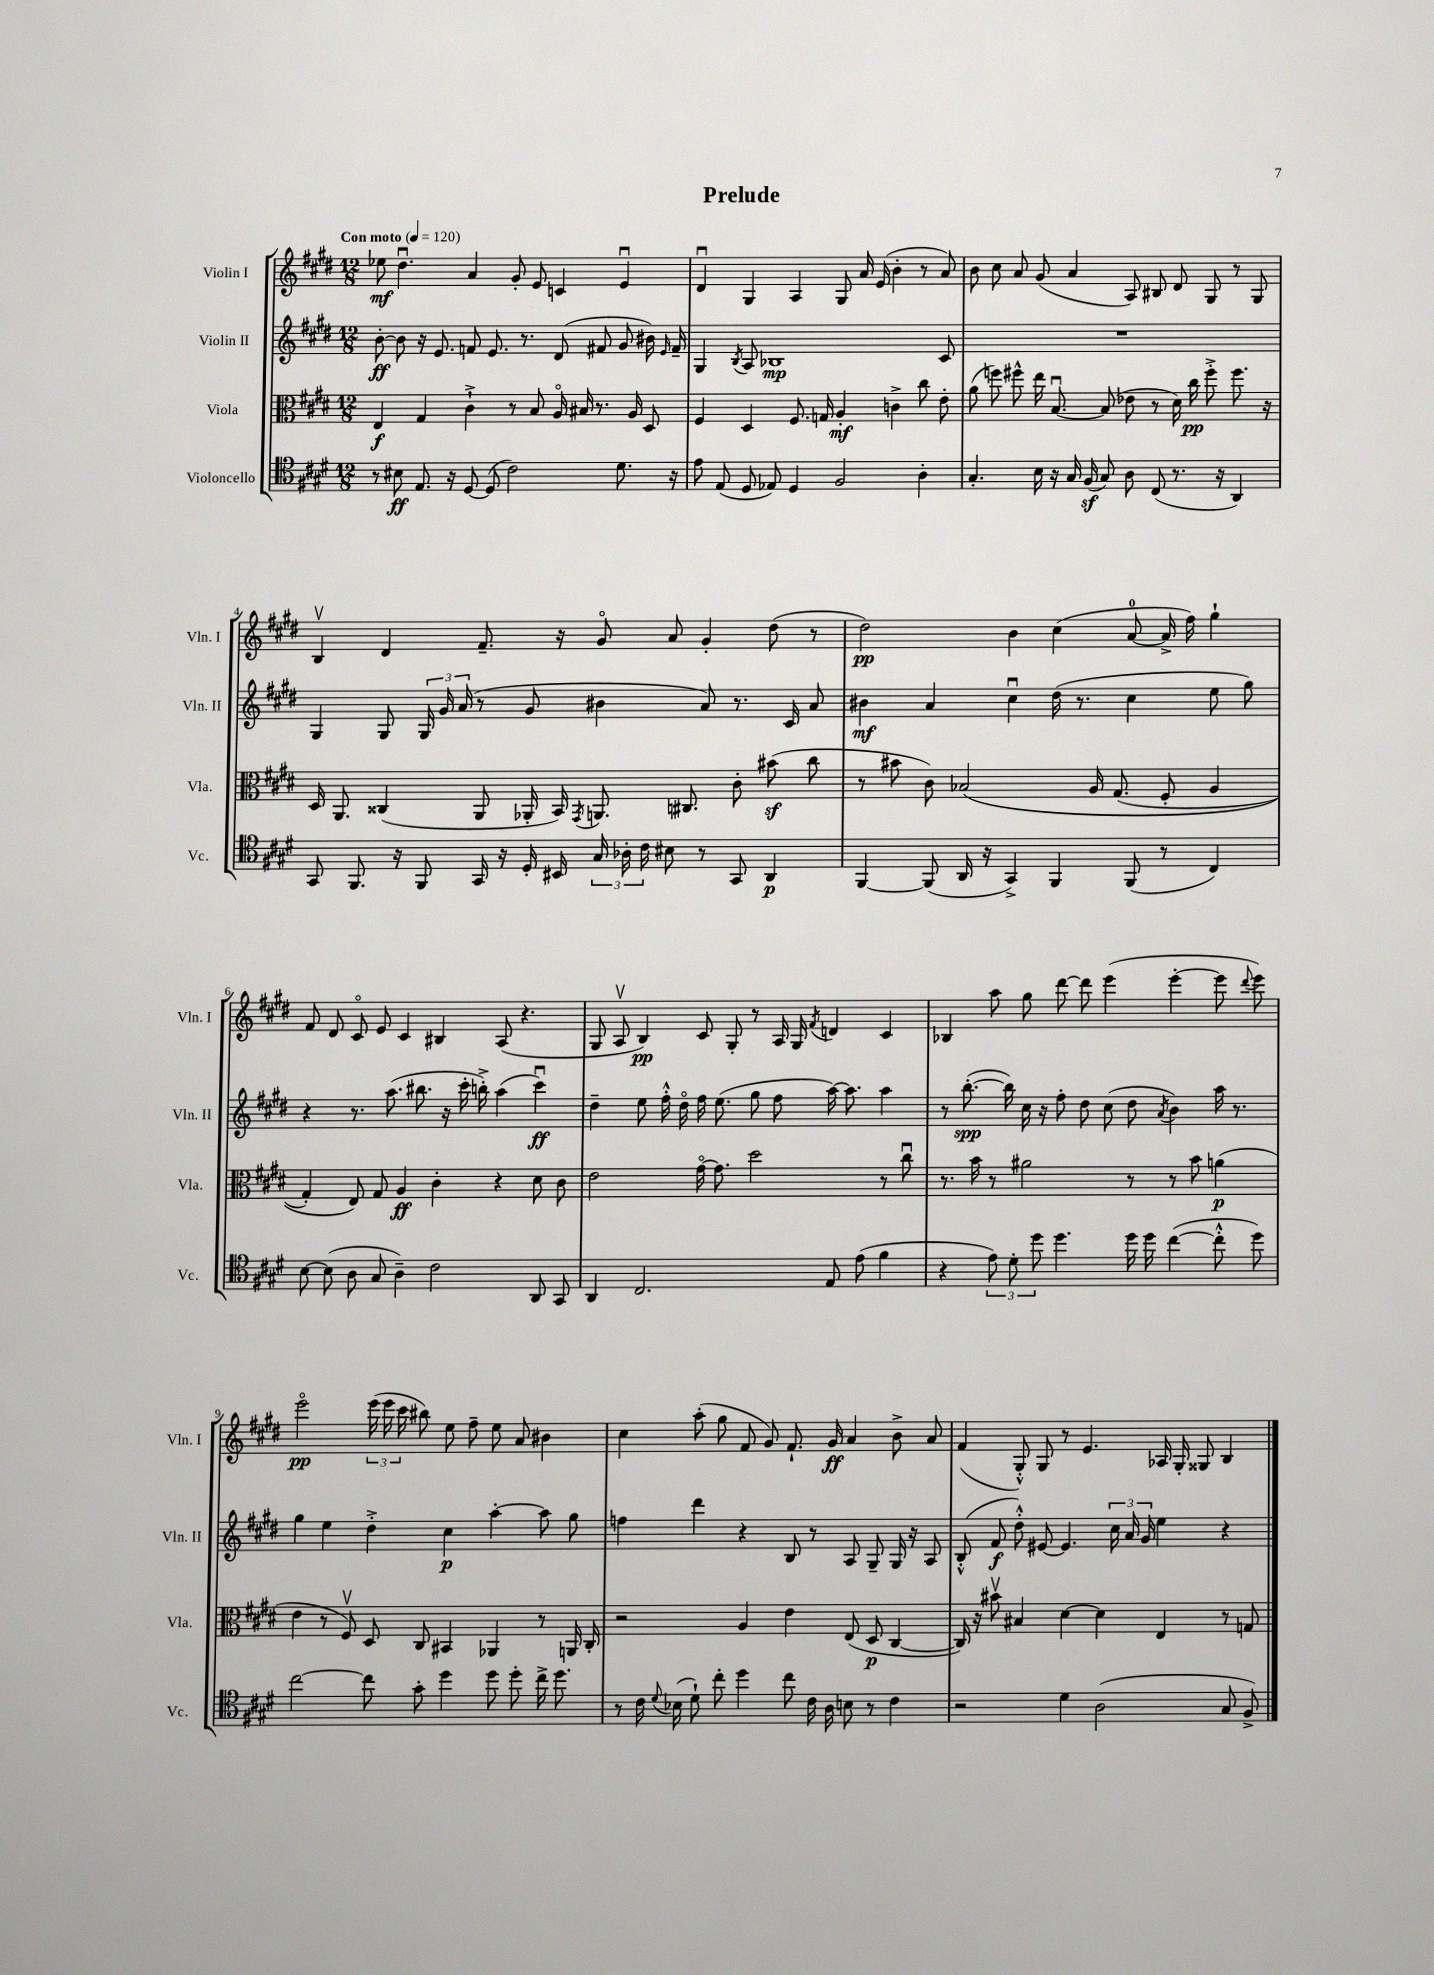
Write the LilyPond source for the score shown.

\header { title = "Prelude" }
<<
\new StaffGroup <<
\new Staff = "s0" \with { instrumentName = "Violin I" shortInstrumentName = "Vln. I" } {
    \clef treble \key e \major \numericTimeSignature \time 12/8 \tempo "Con moto" 4 = 120
    \autoBeamOff ees''8\mf dis''4.\downbow a'4 gis'8-. e'8 c'4 e'4\downbow |
    dis'4\downbow gis4 a4 gis8 a'16 e'16( b'4-. r8 a'8) |
    b'8 cis''8 a'8 gis'8( a'4 a8) bis8 dis'8 gis8 r8 gis8 |
    b4\upbow dis'4 fis'8.-- r16 gis'8\flageolet a'8 gis'4-. dis''8( r8 |
    dis''2\pp) b'4 cis''4( a'8-0~ a'16-> fis''16) gis''4-! |
    fis'8 dis'8 cis'8\flageolet e'8 cis'4 bis4 a8( r4. |
    gis8 a8\upbow b4\pp) cis'8 gis8-. r8 a16 gis16 \acciaccatura { fis'8 } d'4 cis'4 |
    bes4 a''8 gis''8 dis'''8~ dis'''8 e'''4( e'''4~-. e'''8 \appoggiatura { dis'''8 } e'''8) |
    e'''2\flageolet\pp \tuplet 3/2 { e'''16( e'''16 cis'''16 } bis''8) e''8 fis''8-- e''8 a'8 bis'4 |
    cis''4 a''8-.( gis''8 fis'8 gis'8) fis'8.-! gis'16\ff a'4 b'8-> a'8 |
    fis'4( gis8-.-^) gis8 r8 e'4. aes16 gis16-. gisis8 b4 \bar "|." |
}
\new Staff = "s1" \with { instrumentName = "Violin II" shortInstrumentName = "Vln. II" } {
    \clef treble \key e \major \numericTimeSignature \time 12/8
    \autoBeamOff b'8~-.\ff b'8 r16 e'8. f'8 e'8. r8. dis'8( fis'8 gis'8 bis'16) \grace { e'16 } fis'16-- |
    gis4 \acciaccatura { b8 } a8 bes1\mp cis'8 |
    R1. |
    gis4 gis8 \tuplet 3/2 { gis16 gis'16 a'16( } r8 gis'8 bis'4 a'8) r8. cis'16 a'8 |
    bis'4\mf a'4 cis''4\downbow dis''16( r8. cis''4 e''8 gis''8) |
    r4 r8. a''8.( bis''8. r16 cis'''16-. b''16-.->) a''4( cis'''4\downbow\ff) |
    dis''4-- e''8 fis''16-.-^ dis''16\flageolet fis''16 e''8.( gis''8 fis''8 a''16~) a''8. a''4 |
    r8 b''8.~-.\spp( b''16) cis''16 r16 fis''8-. dis''8 cis''8( dis''8 \acciaccatura { a'8 } b'4) a''16 r8. |
    gis''4 e''4 dis''4-.-> cis''4\p a''4~-. a''8 gis''8 |
    f''4 dis'''4 r4 b8 r8 a8 gis8-- gis16 r16 a8 |
    b8-.-^( fis'8\f dis''8-.-^) eis'8~ eis'4. \tuplet 3/2 { cis''16 a'16 gis'16 } e''4 r4 \bar "|." |
}
\new Staff = "s2" \with { instrumentName = "Viola" shortInstrumentName = "Vla." } {
    \clef alto \key e \major \numericTimeSignature \time 12/8
    \autoBeamOff e4\f gis4 cis'4-!-> r8 b8 a16\flageolet bis16 r8. a16 dis8 |
    fis4 dis4 fis8. g16 a4-.\mf c'4-> cis''8 e'8-. |
    a'8( f''8) fis''8-^ e''16 b8.~\downbow b8( ees'8 r8 dis'16) cis''16\pp fis''8-.-> fis''8. r16 |
    dis16 a,8. cisis4( a,8 aes,16-. b,16) \acciaccatura { gis,8 } a,8. cis8. cis'8-. bis'8\sf( cis''8 |
    r8 bis'8 cis'8) bes2\( a16 gis8.( fis8-. a4 |
    gis4-.) e8\) gis8 a4\ff cis'4-. r4 dis'8 cis'8 |
    e'2 gis'16~\flageolet gis'8. dis''2 r8 cis''8\downbow |
    r8. b'16 r8 ais'2 r8 r8 b'8 a'4\p( |
    e'4 r8 fis8\upbow) dis8 cis8 bis,4 aes,4 r8 a,16 cis16-. |
    r2 a4 e'4 e8( dis8\p cis4~ |
    cis16) r16 bis'8\upbow bis4 dis'4~ dis'4 e4 r8 g8 \bar "|." |
}
\new Staff = "s3" \with { instrumentName = "Violoncello" shortInstrumentName = "Vc." } {
    \clef tenor \key e \major \numericTimeSignature \time 12/8
    \autoBeamOff r8 bis8\ff e8. r16 dis8~ dis8( cis'2) dis'8. r16 |
    e'8 e8( dis8 ees8) dis4 fis2 a4-. |
    gis4.-. b16 r16 gis16 fis16\sf( gis8) a8 cis8( r8. r16 a,4) |
    gis,8 fis,8. r16 fis,8 gis,16 r16 dis16-. bis,16 \tuplet 3/2 { gis16 aes16-. cis'16 } bis8 r8 gis,8 a,4\p |
    fis,4~ fis,8( a,16 r16 gis,4->) fis,4 fis,8( r8 cis4) |
    b8~ b8( a8 gis8 a4--) cis'2 a,8 gis,8 |
    a,4 cis2. e8 e'8( fis'4 |
    r4 \tuplet 3/2 { e'8) dis'8-. dis''8 } dis''4. dis''16 dis''16 cis''4~( cis''8-.-^ dis''8) |
    cis''2~ cis''8 gis'8-. dis''4 dis''8 dis''8-. cis''16-> dis''8. |
    r8 cis'16 \appoggiatura { dis'8 } bes16( dis'8-!) cis''8-. dis''4 cis''8 cis'16 a16 b8 r8 cis'4 |
    r2 dis'4 a2( gis8 fis8->) \bar "|." |
}
>>
>>
